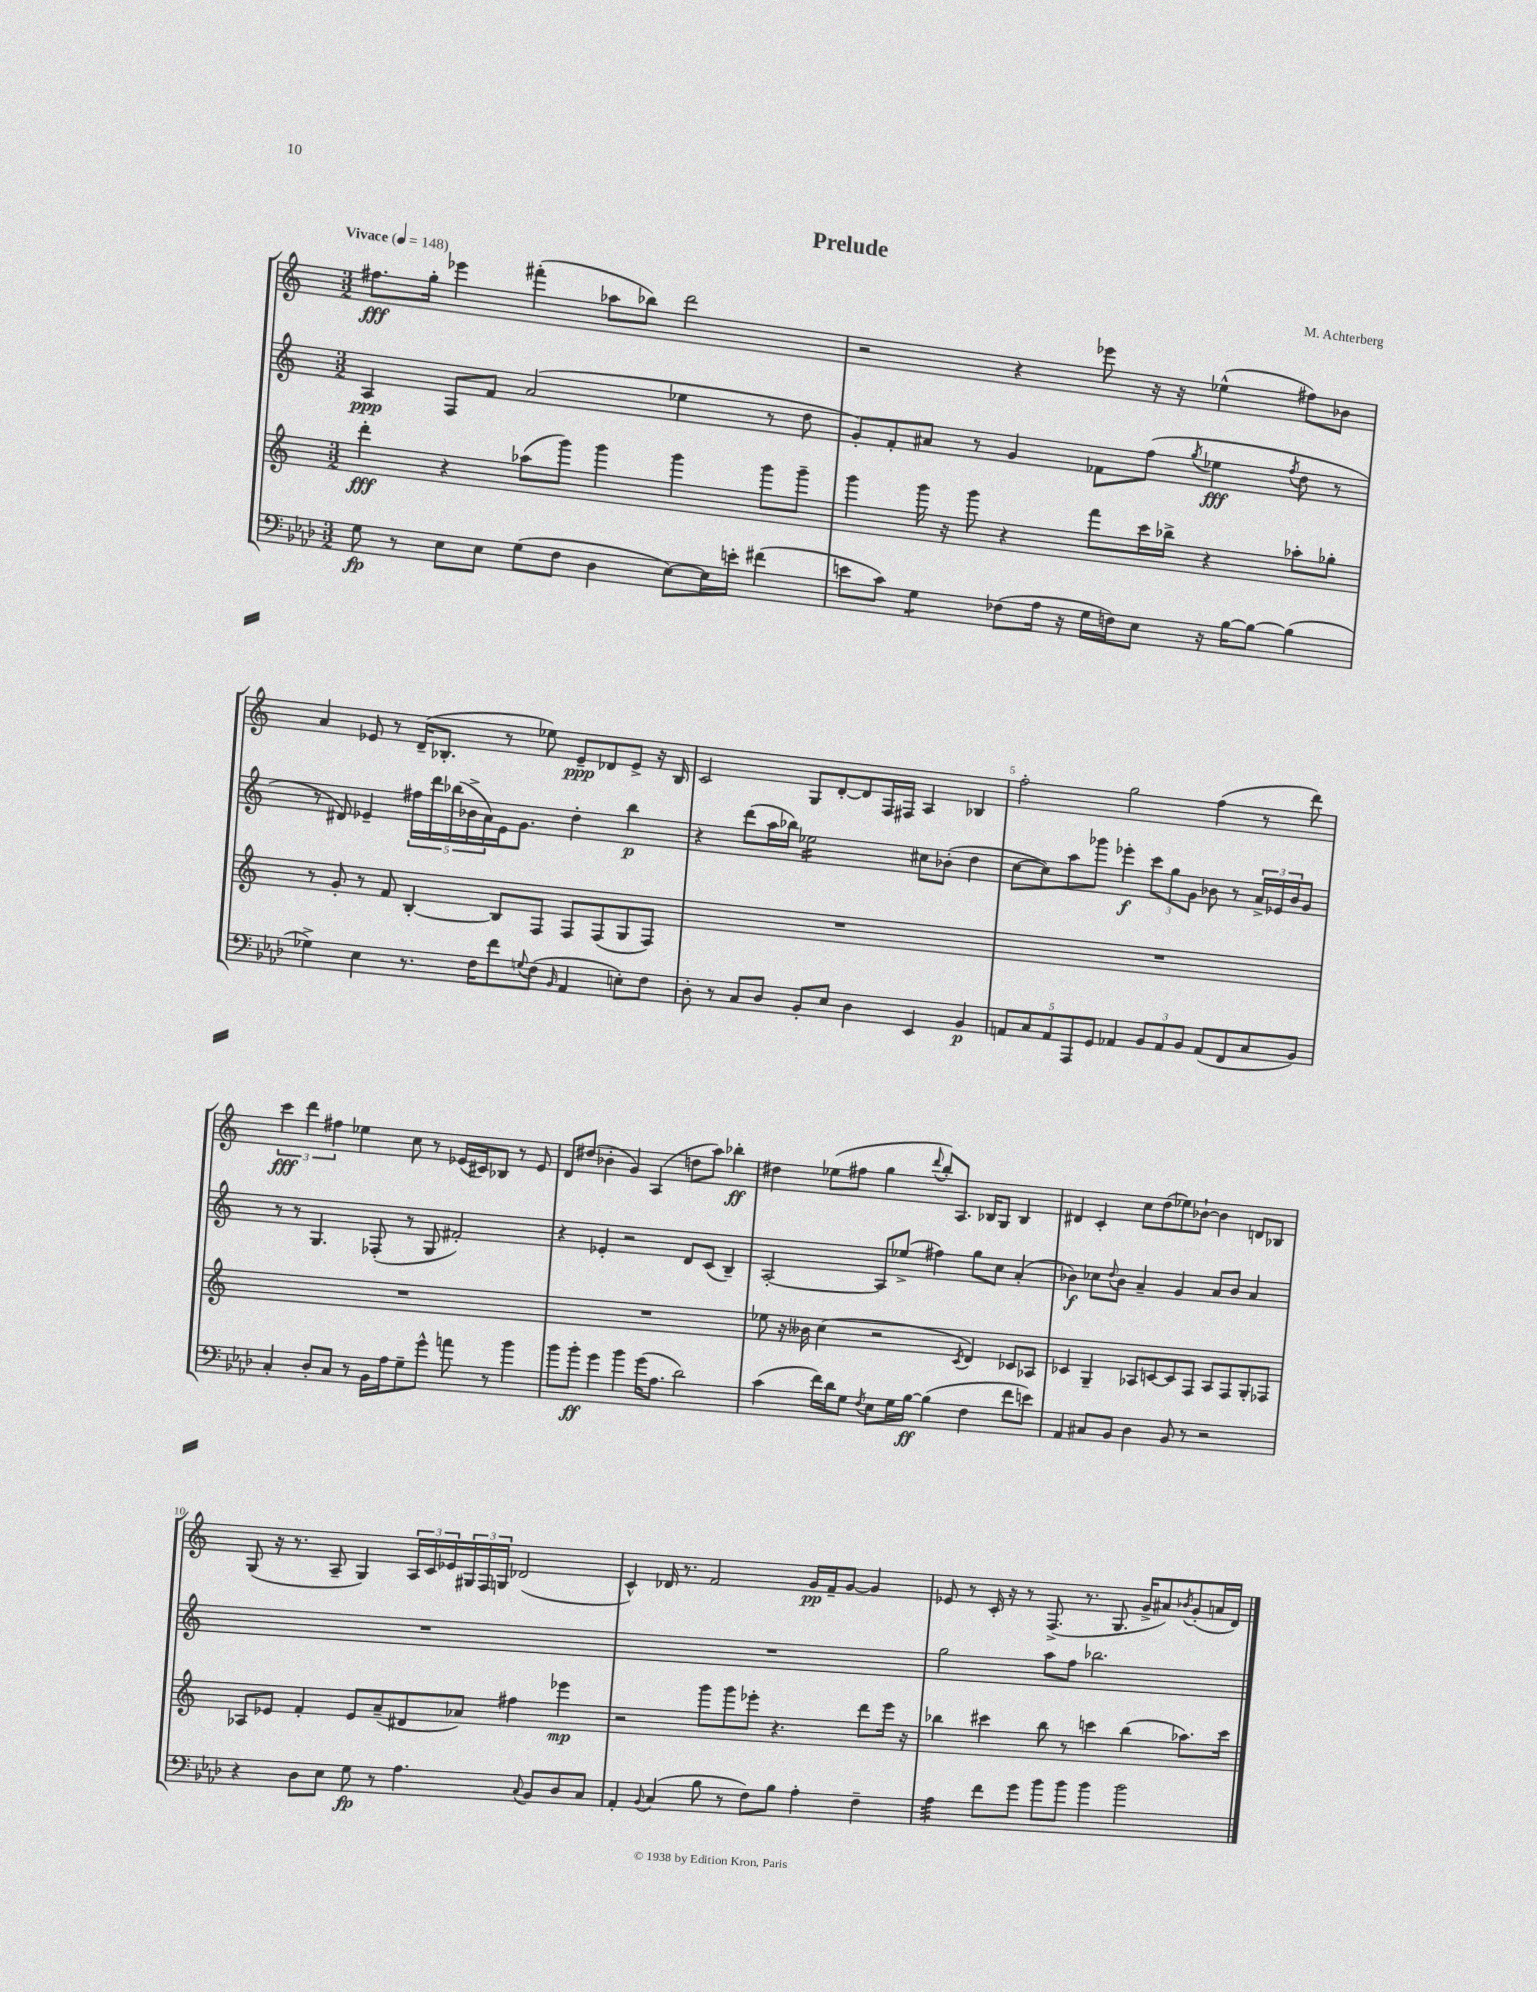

**kern	**kern	**kern	**kern
*staff4	*staff3	*staff2	*staff1
*clefF4	*clefG2	*clefG2	*clefG2
*k[b-e-a-d-]	*k[]	*k[]	*k[]
*M3/2	*M3/2	*M3/2	*M3/2
*MM148	*MM148	*MM148	*MM148
8G	4ddd'	4A	8.ff#
8r	.	.	.
.	.	.	16gg'
8E-	4r	8F	4eee-
8E-	.	8f	.
(8G	(8aa-	(2a	(4fff#'
8F	8ggg)	.	.
4D-	4ggg	.	8aa-
.	.	.	8bb-)
[8E-)	4ggg	4ee-	2ddd
16E-]	.	.	.
16e'	.	.	.
(4f#	8ggg	8r	.
.	8ggg~	8dd	.
=	=	=	=
8e	4ggg	8g')	2r
8c)	.	8f'	.
4G	16ggg	8a#	.
.	16r	.	.
.	8ggg	8r	.
(8F-	4r	4g	4r
16A-	.	.	.
16r	.	.	.
16G	8fff	8f-	8eee-
16F)	.	.	.
8E-	16ccc	(8ff	16r
.	16bb-^	.	16r
.	.	8qgg	.
16r	4r	4ee-	(4ee-^^
[16B-	.	.	.
8B-_	.	.	.
.	.	8qff	.
(4B-]	8aa-'	8dd	8ff#)
.	8gg-'	8r	8b-
=	=	=	=
4G-^)	8r	8r	4a
.	8g'	8d#)	.
4E-	8r	4e-~	8e-
.	8f	.	8r
8.r	[4B'	20ff#	(16d~
.	.	20ddd	.
.	.	.	8.B-'
.	.	(20bb-	.
.	.	20b-^	.
16F	.	.	.
.	.	20a)	.
8f	8B]	16e-	8r
.	.	8.g	.
8qqG	.	.	.
(8F	8F	.	8ee-)
16qqBB-	.	.	.
4AA-	8F	4dd'	8e-~
.	(8F	.	8d-
8E')	8G	4bb-	8e-^
8F	8F)	.	16r
.	.	.	16B-
=	=	=	=
8D-'	1.r	4r	2c
8r	.	.	.
8C	.	(8ddd	.
8D-	.	16aa	.
.	.	16bb-)	.
8BB-'	.	2ee-	8G
8E-	.	.	[8d'
4D-	.	.	8d]
.	.	.	16F
.	.	.	16F#
4EE-	.	8cc#	4A
.	.	(8b-'	.
4BB-	.	4dd	4B-
=	=	=	=
10AA	1.r	[8cc	2ff'
10C	.	.	.
.	.	8cc])	.
10AA	.	.	.
.	.	8aa	.
10AAA-	.	.	.
.	.	8ggg-	.
10GG	.	.	.
4AA-	.	4eee-'	2gg
12BB-	.	12ccc	.
12AA-	.	12gg	.
12BB-	.	12g	.
(8AA-	.	8b-	(4ff
8FF	.	8r	.
8C	.	24a^	8r
.	.	24e-	.
.	.	24b-	.
8BB-)	.	8g	8ddd)
=	=	=	=
4C'	1.r	8r	6ccc
.	.	8r	.
.	.	.	6ddd
8D-'	.	4.G	.
.	.	.	6ff#
8C	.	.	.
8r	.	.	4ee-
16BB-	.	(8F-'	.
16A-	.	.	.
8G~	.	8r	8cc
8g^^	.	8G	8r
8a	.	2f#')	(16e-
.	.	.	16c#)
8r	.	.	8B-
4b-	.	.	8r
.	.	.	8e-
=	=	=	=
8b-	1.r	4r	8d
8b-'	.	.	(8dd#
4g	.	4e-'	4b-'
4b-	.	2r	4g)
(16g	.	.	(4A
8.A-	.	.	.
2d-)	.	8d	8dd
.	.	(8c	8aa)
.	.	4B~)	4bb-'
=	=	=	=
(4c	8ee-	[2A'	4dd#
.	16r	.	.
.	16b--	.	.
16f)	(4cc	.	(8ee-
16d-	.	.	.
8G	.	.	8ff#
8qF	.	.	.
8E-	2r	8A]	4gg
16G	.	(8ee-^	.
[16B-	.	.	.
.	.	.	8qqddd
(4B-]	.	4ff#)	8bb')
.	.	.	8.A
.	8qc	.	.
4F	4d)	8gg	.
.	.	.	16B-
.	.	8cc	8G
8f	8c-	(4a'	4B-
8e)	8A-	.	.
=	=	=	=
4AA-	4c-	4b-)	4d#
8C#	4G~	8cc-	4c'
.	.	8qqdd	.
8BB-	.	8b-	.
4D-	8A-	4a~	8cc
.	[8c	.	(8dd
8BB-	8c]	4g	8ee-)
8r	8F	.	[8b-`
2r	8A-	8a	4b-]
.	8F	8b-	.
.	8G'	4a	8d
.	8F-	.	8B-
=	=	=	=
4r	8A-	1.r	(8G
.	8e-	.	16r
.	.	.	8.r
8D-	4f'	.	.
8E-	.	.	8A~
8G	8e-	.	4G)
8r	(8a~	.	.
4.A-	8d#	.	24A
.	.	.	24c
.	.	.	24e-
.	8a-)	.	24G#
.	.	.	24F
.	.	.	24G
.	4ff#	.	(2d-
8qqC	.	.	.
8BB-	.	.	.
8D-	4eee-	.	.
8C	.	.	.
=	=	=	=
4AA-'	2r	1.r	4c^^)
8qqBB-	.	.	.
(4C	.	.	16d-
.	.	.	8.r
8B-	8ggg	.	2f
8r	8ggg	.	.
8F)	8eee-'	.	.
8B-	4.r	.	.
4A-'	.	.	16g
.	.	.	16f~
.	.	.	[8g
4F~	8ddd	.	4g]
.	16eee-	.	.
.	16r	.	.
=	=	=	=
4A-	4bb-	2gg	8e-
.	.	.	8r
8f	4ccc#	.	16c'
.	.	.	16r
8g	.	.	8r
8b-	8bb-	8aa	(8.F^
8b-	8r	8ff	.
.	.	.	8.r
4b-	4ccc	2.bb-	.
.	.	.	8.G
2b-	(4bb-	.	.
.	.	.	16g^
.	.	.	8a#)
.	.	.	8qb-
.	8.aa-)	.	(8g'
.	.	.	16a
.	16ccc	.	16d)
==	==	==	==
*-	*-	*-	*-
